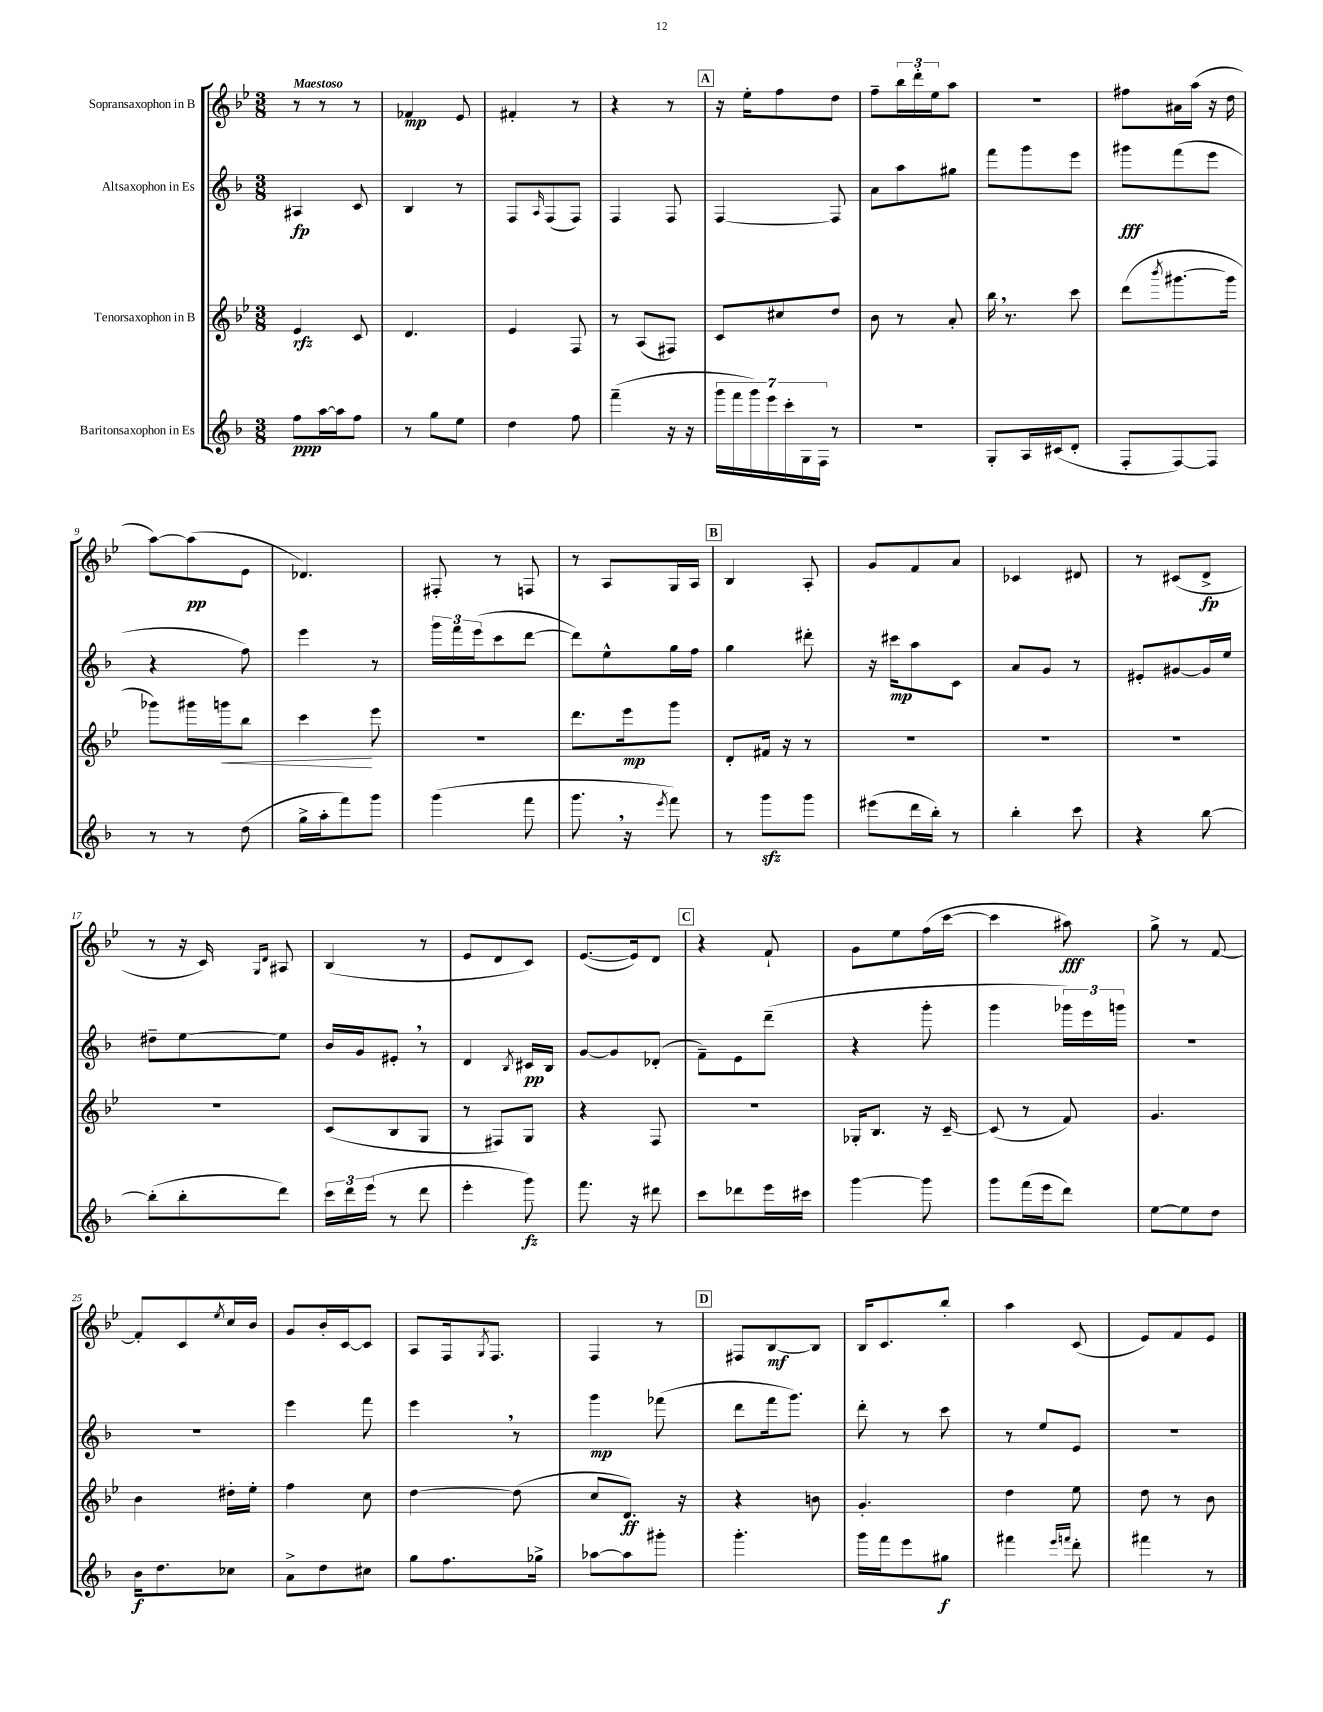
<<
\new StaffGroup <<
\new Staff = "s0" \with { instrumentName = "Sopransaxophon in B" } {
    \clef treble \key bes \major \numericTimeSignature \time 3/8 \tempo "Maestoso"
    r8 r8 r8 |
    fes'4\mp ees'8 |
    fis'4-. r8 |
    r4 r8 |
    \mark \markup { \box "A" } r16 ees''16-. f''8 d''8 |
    f''8-- \tuplet 3/2 { bes''16 d'''16-. ees''16 } a''8 |
    R4. |
    fis''8 ais'16 a''16( r16 d''16 |
    a''8~) a''8\pp( ees'8 |
    des'4.) |
    fis8-. r8 f8 |
    r8 a8 g16 a16 |
    \mark \markup { \box "B" } bes4 a8-. |
    g'8 f'8 a'8 |
    ces'4 dis'8 |
    r8 cis'8( d'8->\fp |
    r8 r16 c'16) \grace { g16 d'16 } ais8 |
    bes4( r8 |
    ees'8 d'8 c'8) |
    ees'8.~( ees'16) d'8 |
    \mark \markup { \box "C" } r4 f'8-! |
    g'8 ees''8 f''16( c'''16~ |
    c'''4 ais''8\fff) |
    g''8-> r8 f'8~ |
    f'8-. c'8 \acciaccatura { ees''8 } c''16 bes'16 |
    g'8 bes'16-. c'16~ c'8 |
    a8 f16 \acciaccatura { g8 } f8. |
    f4 r8 |
    \mark \markup { \box "D" } fis8 bes8~\mf bes8 |
    bes16 c'8. bes''8-. |
    a''4 c'8( |
    ees'8) f'8 ees'8 \bar "|." |
}
\new Staff = "s1" \with { instrumentName = "Altsaxophon in Es" } {
    \clef treble \key f \major \numericTimeSignature \time 3/8
    ais4\fp c'8 |
    bes4 r8 |
    f8 \grace { a16 } f8( f8) |
    f4 f8 |
    \mark \markup { \box "A" } f4~ f8 |
    a'8 a''8 gis''8 |
    f'''8 g'''8 e'''8 |
    gis'''8\fff f'''8( e'''8 |
    r4 f''8) |
    e'''4 r8 |
    \tuplet 3/2 { g'''16 f'''16 e'''16( } c'''8 d'''8~ |
    d'''8) e''8-^ g''16 f''16 |
    \mark \markup { \box "B" } g''4 dis'''8-. |
    r16 cis'''16\mp a''8 c'8 |
    a'8 g'8 r8 |
    eis'8-. gis'8~ gis'16 e''16 |
    dis''8-- e''8~ e''8 |
    bes'16 g'16 eis'8-. \breathe r8 |
    d'4 \acciaccatura { bes8 } cis'16\pp bes16 |
    g'8~ g'8 des'8-.( |
    \mark \markup { \box "C" } f'8--) e'8 d'''8--( |
    r4 g'''8-. |
    g'''4 \tuplet 3/2 { ges'''16) e'''16 g'''16 } |
    R4. |
    R4. |
    e'''4 f'''8 |
    e'''4 \breathe r8 |
    g'''4\mp fes'''8( |
    \mark \markup { \box "D" } d'''8 f'''16 g'''8.) |
    d'''8-. r8 c'''8 |
    r8 e''8 e'8 |
    R4. \bar "|." |
}
\new Staff = "s2" \with { instrumentName = "Tenorsaxophon in B" } {
    \clef treble \key bes \major \numericTimeSignature \time 3/8
    ees'4\rfz c'8 |
    d'4. |
    ees'4 f8 |
    r8 a8( fis8) |
    \mark \markup { \box "A" } c'8 cis''8 d''8 |
    bes'8 r8 a'8-. |
    bes''16 \breathe r8. c'''8 |
    d'''8( \acciaccatura { bes'''8 } gis'''8.~ gis'''16 |
    ges'''8) gis'''16 g'''16\< bes''8 |
    c'''4\! ees'''8 |
    R4. |
    d'''8. ees'''16\mp g'''8 |
    \mark \markup { \box "B" } d'8-. fis'16 r16 r8 |
    R4. |
    R4. |
    R4. |
    R4. |
    c'8( bes8 g8 |
    r8 fis8) g8 |
    r4 f8 |
    \mark \markup { \box "C" } R4. |
    ges16-. bes8. r16 c'16~-- |
    c'8( r8 f'8) |
    g'4. |
    bes'4 dis''16-. ees''16-. |
    f''4 c''8 |
    d''4~ d''8( |
    c''8 d'8.\ff) r16 |
    \mark \markup { \box "D" } r4 b'8 |
    g'4.-. |
    d''4 ees''8 |
    d''8 r8 bes'8 \bar "|." |
}
\new Staff = "s3" \with { instrumentName = "Baritonsaxophon in Es" } {
    \clef treble \key f \major \numericTimeSignature \time 3/8
    f''8\ppp a''16~ a''16 f''8 |
    r8 g''8 e''8 |
    d''4 f''8 |
    f'''4--( r16 r16 |
    \mark \markup { \box "A" } \tuplet 7/4 { g'''16 f'''16 g'''16) e'''16 c'''16-. g16 f16 } r8 |
    R4. |
    g8-. a16 cis'16( d'8-. |
    f8-. f8~) f8 |
    r8 r8 d''8( |
    g''16-> a''16-. f'''8) g'''8 |
    g'''4( f'''8 |
    g'''8. \breathe r16 \acciaccatura { e'''8 } f'''8) |
    \mark \markup { \box "B" } r8 g'''8\sfz g'''8 |
    eis'''8( d'''16 bes''16-.) r8 |
    bes''4-. c'''8 |
    r4 bes''8~ |
    bes''8-.( bes''8-. d'''8) |
    \tuplet 3/2 { c'''16 d'''16 e'''16( } r8 d'''8 |
    e'''4-. g'''8\fz) |
    f'''8. r16 dis'''8 |
    \mark \markup { \box "C" } c'''8 des'''8 e'''16 cis'''16 |
    g'''4~ g'''8 |
    g'''8 f'''16( e'''16 d'''8) |
    e''8~ e''8 d''8 |
    bes'16\f d''8. ces''8 |
    a'8-> d''8 cis''8 |
    g''8 f''8. ges''16-> |
    aes''8~ aes''8 gis'''8-. |
    \mark \markup { \box "D" } g'''4.-. |
    g'''16 f'''16 e'''8 gis''8\f |
    fis'''4 \grace { e'''16 f'''16 } d'''8-. |
    fis'''4 r8 \bar "|." |
}
>>
>>
